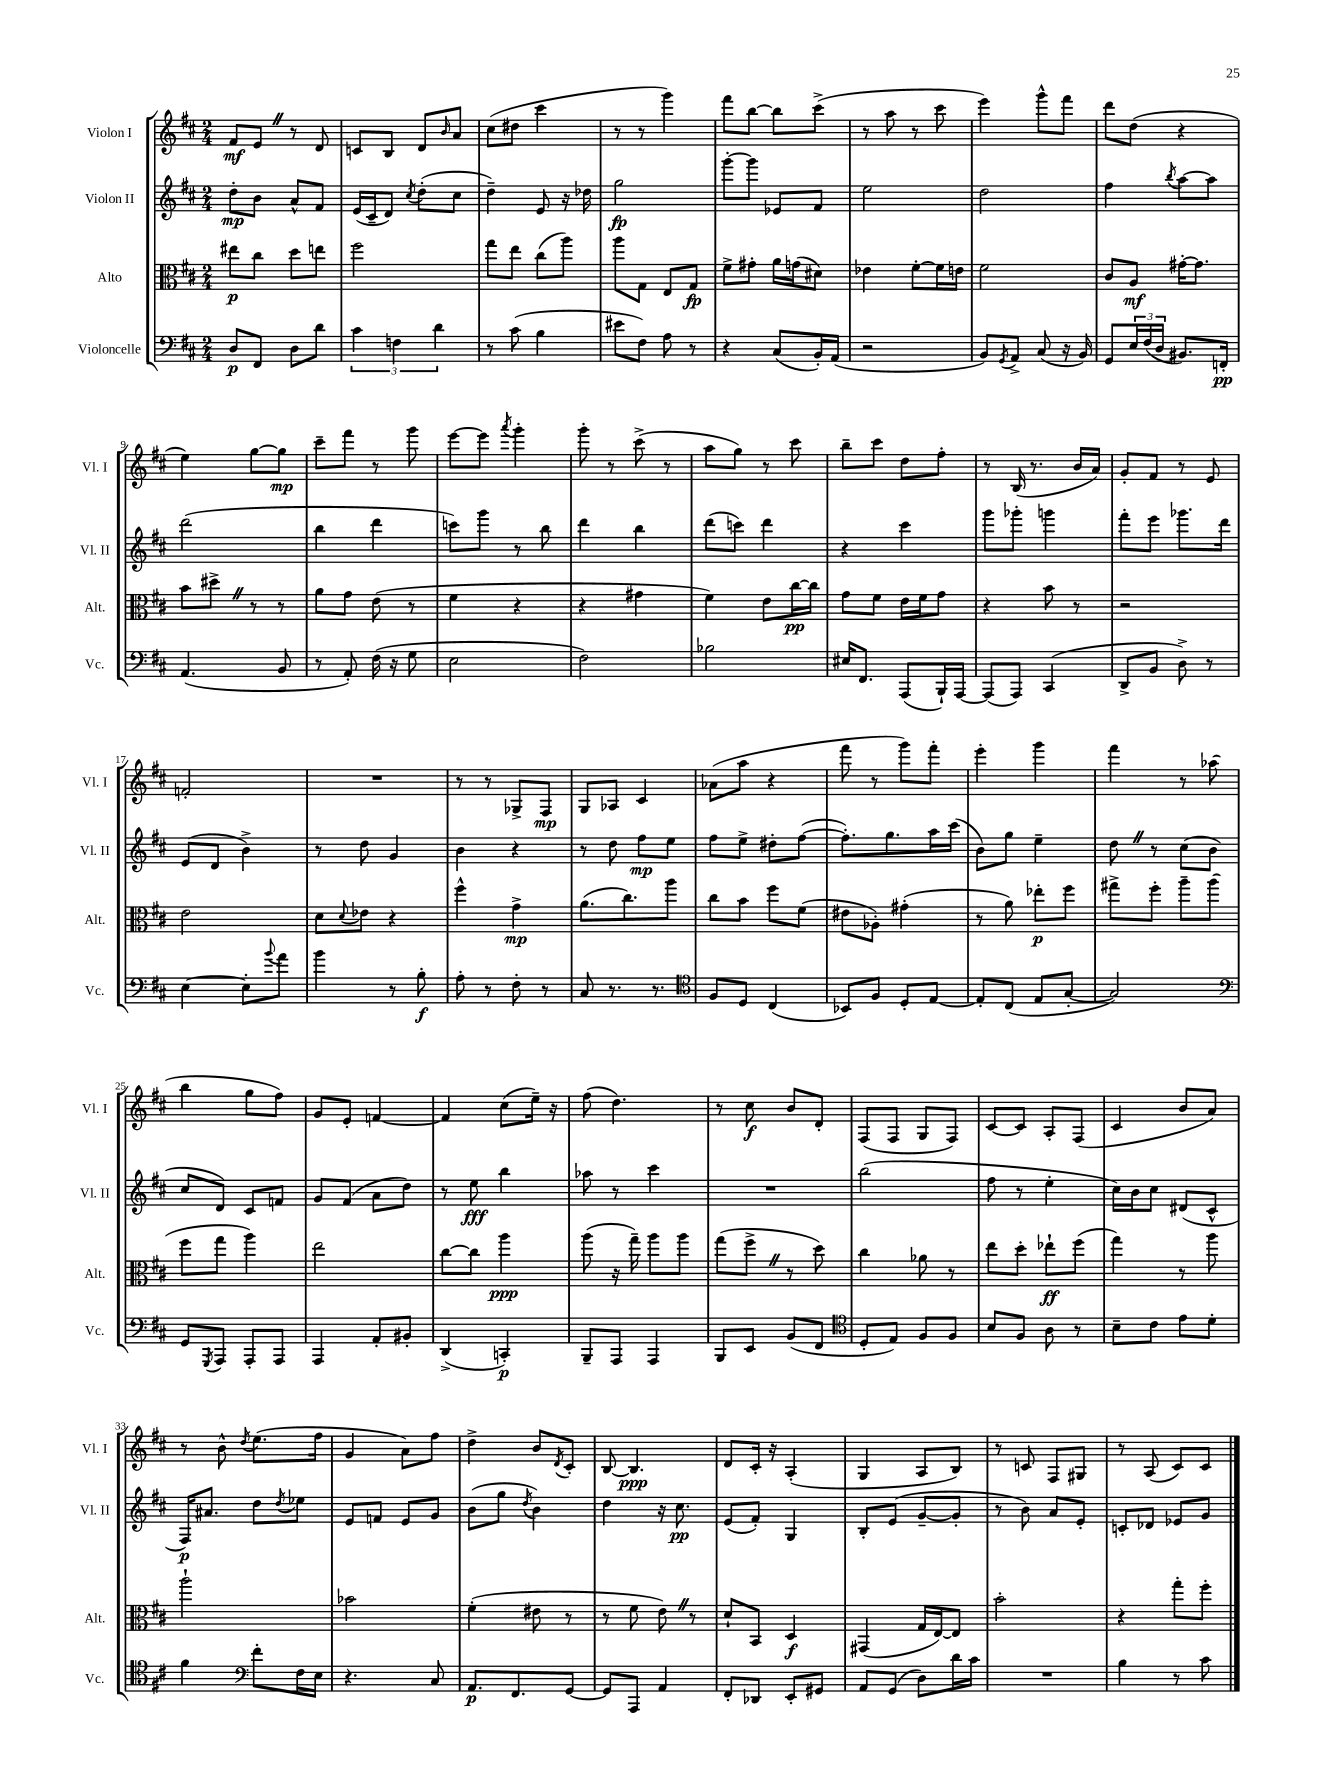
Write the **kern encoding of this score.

**kern	**kern	**kern	**kern
*staff4	*staff3	*staff2	*staff1
*clefF4	*clefC3	*clefG2	*clefG2
*k[f#c#]	*k[f#c#]	*k[f#c#]	*k[f#c#]
*M2/4	*M2/4	*M2/4	*M2/4
8D	8ee#	8dd'	8f#
8FF#	8cc#	8b	8e
8D	8dd	8a^^	8r
8d	8ee	8f#	8d
=	=	=	=
6c#	2ff#	(16e	8c
.	.	16c#~	.
.	.	8d)	8B
6F	.	.	.
.	.	8qcc#	.
.	.	(8dd'	8d
6d	.	.	.
.	.	.	16qqb
.	.	8cc#	8a
=	=	=	=
8r	8gg	4dd~)	(8cc#
(8c#	8ee	.	8dd#
4B	(8cc#	8e	4ccc#
.	8aa)	16r	.
.	.	16dd-	.
=	=	=	=
8e#	8aa	2gg	8r
8F#)	8G	.	8r
8A	8E	.	4ggg)
8r	8G	.	.
=	=	=	=
4r	8f#^	[8ggg'	8fff#
.	8g#'	8ggg]	[8bb
(8C#	16a	8e-	8bb]
.	(16g	.	.
16BB')	8d#)	8f#	(8ccc#^
(16AA	.	.	.
=	=	=	=
2r	4e-	2ee	8r
.	.	.	8aa
.	[8f#'	.	8r
.	16f#]	.	8ccc#
.	16e	.	.
=	=	=	=
8BB)	2f#	2dd	4eee)
8qGG	.	.	.
8AA^	.	.	.
(8C#	.	.	8ggg^^
16r	.	.	8fff#
16BB)	.	.	.
=	=	=	=
8GG	8c#	4ff#	8ddd
24E	8A	.	(8dd
(24F#	.	.	.
24D	.	.	.
.	.	8qbb	.
8.BB#)	[16g#'	[8aa	4r
.	8.g#]	.	.
.	.	8aa]	.
16FF'	.	.	.
=	=	=	=
(4.AA	8b	(2ddd	4ee)
.	8dd#^	.	.
.	8r	.	[8gg
8BB	8r	.	8gg]
=	=	=	=
8r	8a	4bb	8ccc#~
8AA')	8g	.	8fff#
(16F#	(8e	4ddd	8r
16r	.	.	.
8G	8r	.	8ggg
=	=	=	=
2E	4f#	8ccc)	[8eee
.	.	8ggg	8eee]
.	.	.	8qaaa
.	4r	8r	4ggg'
.	.	8bb	.
=	=	=	=
2F#)	4r	4ddd	8ggg'
.	.	.	8r
.	4g#	4bb	(8ccc#^
.	.	.	8r
=	=	=	=
2B-	4f#)	(8ddd	8aa
.	.	8ccc)	8gg)
.	8e	4ddd	8r
.	[16cc#	.	8ccc#
.	16cc#]	.	.
=	=	=	=
16E#	8g	4r	8bb~
8.FF#	.	.	.
.	8f#	.	8ccc#
(8AAA	16e	4ccc#	8dd
.	16f#	.	.
16BBB`)	8g	.	8ff#'
[16AAA	.	.	.
=	=	=	=
(8AAA]	4r	8ggg	8r
8AAA)	.	8ggg-'	(16B
.	.	.	8.r
(4CC#	8b	4ggg	.
.	8r	.	16b
.	.	.	16a)
=	=	=	=
8DD^	2r	8fff#'	8g'
8BB	.	8eee	8f#
8D^)	.	8.ggg-	8r
8r	.	.	8e
.	.	16ddd	.
=	=	=	=
[4E	2e	(8e	2f'
.	.	8d	.
8E']	.	4b^)	.
8qqb	.	.	.
8a	.	.	.
=	=	=	=
4b	8d	8r	2r
.	8qqd	.	.
.	8e-	8dd	.
8r	4r	4g	.
8B'	.	.	.
=	=	=	=
8A'	4ff#^^	4b	8r
8r	.	.	8r
8F#'	4g^	4r	8G-^
8r	.	.	8F#
=	=	=	=
8C#	(8.a	8r	8G
8.r	.	8dd	8A-
.	8.cc#)	.	.
.	.	8ff#	4c#
8.r	.	.	.
.	8aa	8ee	.
=	=	=	=
*clefC4	*	*	*
8F#	8cc#	8ff#	(8a-
8D	8b	8ee^	8aa
(4C#	8ff#	8dd#'	4r
.	(8f#	([8ff#	.
=	=	=	=
8BB-)	8e#	8.ff#'])	8fff#
8F#	8A-')	.	8r
.	.	8.gg	.
8D'	(4g#'	.	8ggg)
[8E	.	16aa	8fff#'
.	.	(16ccc#	.
=	=	=	=
8E']	8r	8b)	4eee'
(8C#	8a)	8gg	.
8E	8ee-'	4ee~	4ggg
[8G'	8ff#	.	.
=	=	=	=
2G])	8gg#^	8dd	4fff#
.	8ff#'	8r	.
.	8aa~	(8cc#	8r
.	(8aa	8b	(8aa-
=	=	=	=
*clefF4	*	*	*
8GG	8ff#	8cc#	4bb
8qGGG	.	.	.
8AAA	8gg	8d)	.
8AAA'	4aa)	8c#	8gg
8AAA	.	8f	8ff#)
=	=	=	=
4AAA	2ee	8g	8g
.	.	(8f#	8e'
8AA'	.	8a	[4f
8BB#'	.	8dd)	.
=	=	=	=
(4DD^	[8cc#	8r	4f]
.	8cc#]	8ee	.
4CC')	4aa	4bb	(8cc#
.	.	.	16ee~)
.	.	.	16r
=	=	=	=
8BBB~	(8aa	8aa-	(8ff#
8AAA	16r	8r	4.dd)
.	16gg~)	.	.
4AAA	8aa	4ccc#	.
.	8aa	.	.
=	=	=	=
8BBB	(8gg	2r	8r
8EE	8ff#^	.	8cc#
(8BB	8r	.	8b
8FF#	8dd)	.	8d'
=	=	=	=
*clefC4	*	*	*
8D'	4cc#	(2bb	(8F#
8E)	.	.	8F#
8F#	8a-	.	8G
8F#	8r	.	8F#)
=	=	=	=
8B	8ee	8ff#	[8c#
8F#	8dd'	8r	8c#]
8A	8ee-`	4ee'	8A'
8r	(8ff#	.	(8F#
=	=	=	=
8B~	4gg)	16cc#)	4c#
.	.	16b	.
8c#	.	8cc#	.
8e	8r	(8d#	8b
8d'	8aa	8c#^^	8a)
=	=	=	=
4f#	2aa`	16F#)	8r
.	.	8.a#	.
.	.	.	8b^^
*clefF4	*	*	*
.	.	.	8qdd
8f#'	.	8dd	(8.ee
.	.	8qdd	.
16F#	.	8ee-	.
16E	.	.	16ff#
=	=	=	=
4.r	2b-	8e	4g
.	.	8f	.
.	.	8e	8a)
8C#	.	8g	8ff#
=	=	=	=
8.AA	(4f#'	(8b	4dd^
.	.	8gg	.
8.FF#	.	.	.
.	.	8qdd	.
.	8e#	4b)	8b
.	.	.	8qd
[8GG	8r	.	8c#'
=	=	=	=
8GG]	8r	4dd	[8B
8AAA	8f#	.	4.B]
4AA	8e)	16r	.
.	.	8.cc#	.
.	8r	.	.
=	=	=	=
8FF#'	8d`	(8e	8d
8DD-	8BB	8f#')	16c#'
.	.	.	16r
8EE'	4D	4G	(4A'
8GG#	.	.	.
=	=	=	=
8AA	(4GG#	8B'	4G
(8GG	.	(8e	.
8D)	16G	[8g~	8A
.	[16E)	.	.
16d	8E]	8g']	8B)
16c#	.	.	.
=	=	=	=
2r	2b'	8r	8r
.	.	8b)	8c
.	.	8a	8F#
.	.	8e'	8G#
=	=	=	=
4B	4r	8c'	8r
.	.	8d-	(8A
8r	8gg'	8e-	8c#)
8c#	8ff#'	8g	8c#
==	==	==	==
*-	*-	*-	*-
